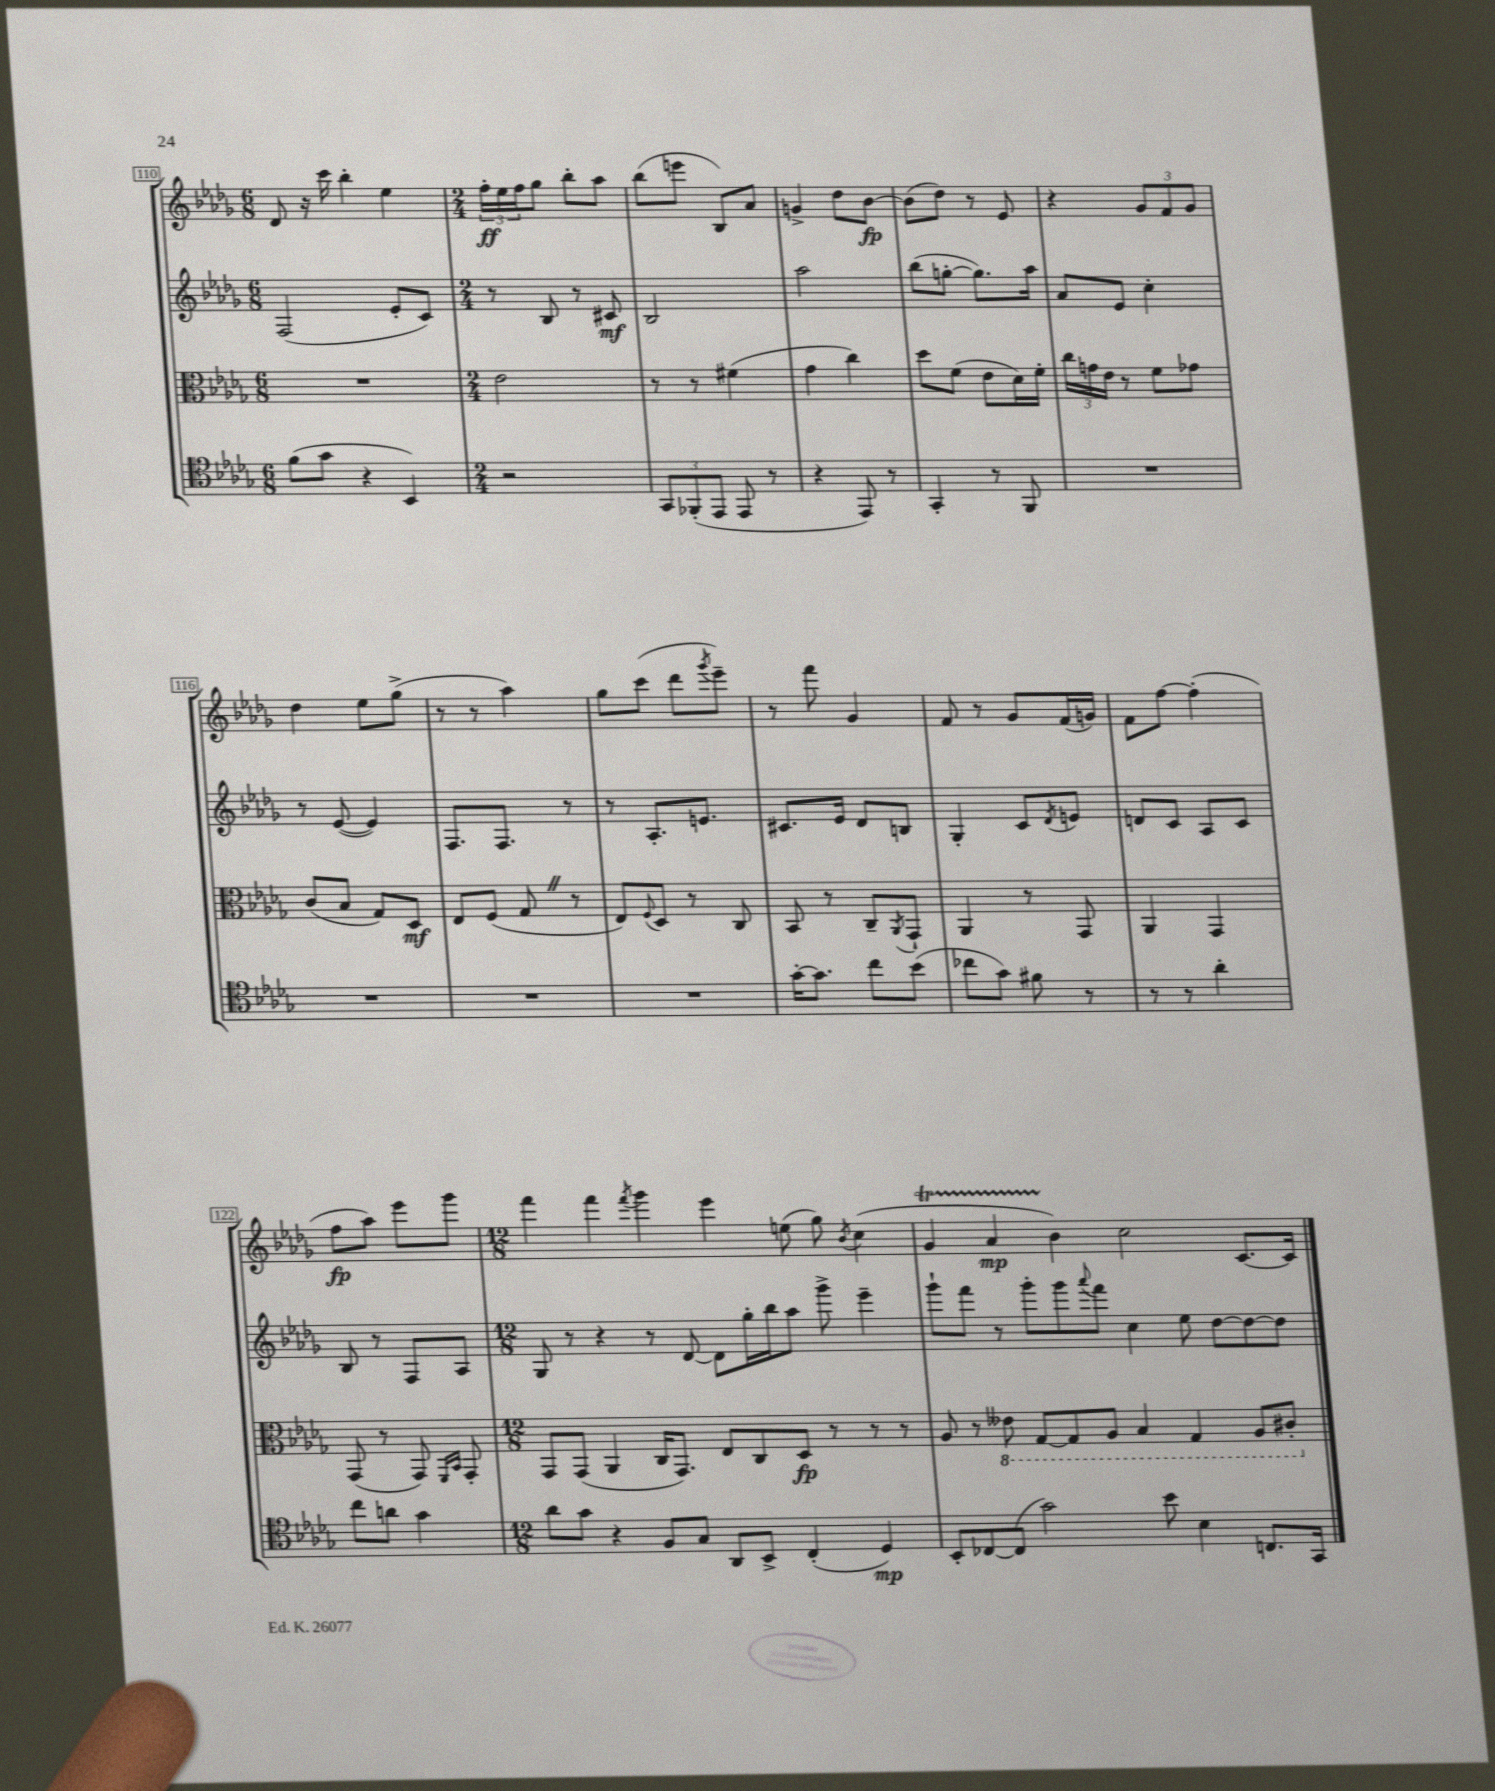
<<
\new StaffGroup <<
\new Staff = "s0" {
    \clef treble \key des \major \numericTimeSignature \time 6/8
    des'8 r16 c'''16 bes''4-. ees''4 |
    \numericTimeSignature \time 2/4 \tuplet 3/2 { f''16-.\ff ees''16 f''16 } ges''8 bes''8-. aes''8 |
    bes''8( e'''8 bes8) aes'8 |
    g'4-> des''8 bes'8~\fp |
    bes'8( des''8) r8 ees'8 |
    r4 \tuplet 3/2 { ges'8 f'8 ges'8 } |
    des''4 ees''8 ges''8->( |
    r8 r8 aes''4) |
    ges''8 c'''8( des'''8 \acciaccatura { ges'''8 } ees'''8--) |
    r8 f'''8 ges'4 |
    f'8 r8 ges'8 f'16( g'16) |
    f'8 f''8~ f''4-.( |
    f''8\fp aes''8) ees'''8 ges'''8 |
    \numericTimeSignature \time 12/8 f'''4 f'''4 \acciaccatura { f'''8 } ges'''4 ees'''4 e''8( ges''8) \acciaccatura { bes'8 } c''4( |
    ges'4\startTrillSpan aes'4\mp bes'4\stopTrillSpan) c''2 c'8.~ c'16 \bar "|." |
}
\new Staff = "s1" {
    \clef treble \key des \major \numericTimeSignature \time 6/8
    f2( ees'8-. c'8) |
    \numericTimeSignature \time 2/4 r8 bes8 r8 cis'8\mf |
    bes2 |
    aes''2 |
    bes''8( g''8~-. g''8.) aes''16 |
    aes'8 ees'8 c''4-. |
    r8 ees'8~( ees'4) |
    f8. f8. r8 |
    r8 aes8.-. e'8. |
    cis'8. ees'16 des'8 b8 |
    ges4-. c'8 \acciaccatura { des'8 } e'8 |
    d'8 c'8 aes8 c'8 |
    bes8 r8 f8 aes8 |
    \numericTimeSignature \time 12/8 ges8 r8 r4 r8 des'8~ des'8 ges''16-. bes''16 aes''8 ges'''8-> ees'''4-- |
    ges'''8-! f'''8 r8 ges'''8-. ges'''8 \appoggiatura { aes'''8 } f'''8 c''4 ees''8 des''8~ des''8~ des''8 \bar "|." |
}
\new Staff = "s2" {
    \clef alto \key des \major \numericTimeSignature \time 6/8
    R2. |
    \numericTimeSignature \time 2/4 ees'2 |
    r8 r8 fis'4( |
    ges'4 c''4) |
    des''8 f'8( ees'8 des'16) f'16-. |
    \tuplet 3/2 { c''16 g'16 ees'16 } r8 f'8 ges'8 |
    c'8( bes8 ges8) des8\mf |
    ees8 f8( ges8 \once \override BreathingSign.text = \markup { \musicglyph "scripts.caesura.straight" } \breathe r8 |
    ees8) \appoggiatura { f8 } des8 r8 c8 |
    bes,8 r8 c8-- \acciaccatura { aes,8 } ges,8-! |
    aes,4 r8 ges,8 |
    aes,4 ges,4 |
    ges,8( r8 ges,8) \grace { f,16 bes,16 } ges,8-. |
    \numericTimeSignature \time 12/8 ges,8 ges,8( aes,4 c16 ges,8.) ees8 c8 des8\fp r8 r8 r8 |
    aes8 r8 \ottava #-1 eeses8 ges,8~ ges,8 aes,8 bes,4 ges,4 aes,8 cis8-. \ottava #0 \bar "|." |
}
\new Staff = "s3" {
    \clef tenor \key des \major \numericTimeSignature \time 6/8
    f'8( ges'8 r4 bes,4) |
    \numericTimeSignature \time 2/4 r2 |
    \tuplet 3/2 { ges,8 fes,8-.( ees,8 } ees,8 r8 |
    r4 ees,8) r8 |
    ges,4-. r8 f,8 |
    R2 |
    R2 |
    R2 |
    R2 |
    ges'16~-. ges'8. c''8 bes'8( |
    ces''8 ges'8) fis'8 r8 |
    r8 r8 aes'4-. |
    c''8 a'8 ges'4 |
    \numericTimeSignature \time 12/8 aes'8 ges'8 r4 f8 ges8 aes,8 bes,8-> c4-.( des4\mp) |
    bes,8-. ces8~ ces8( ges'2) bes'8 bes4 c8. ges,16 \bar "|." |
}
>>
>>
\layout { \context { \Score currentBarNumber = #110 \override BarNumber.stencil = #(make-stencil-boxer 0.1 0.3 ly:text-interface::print) } }
